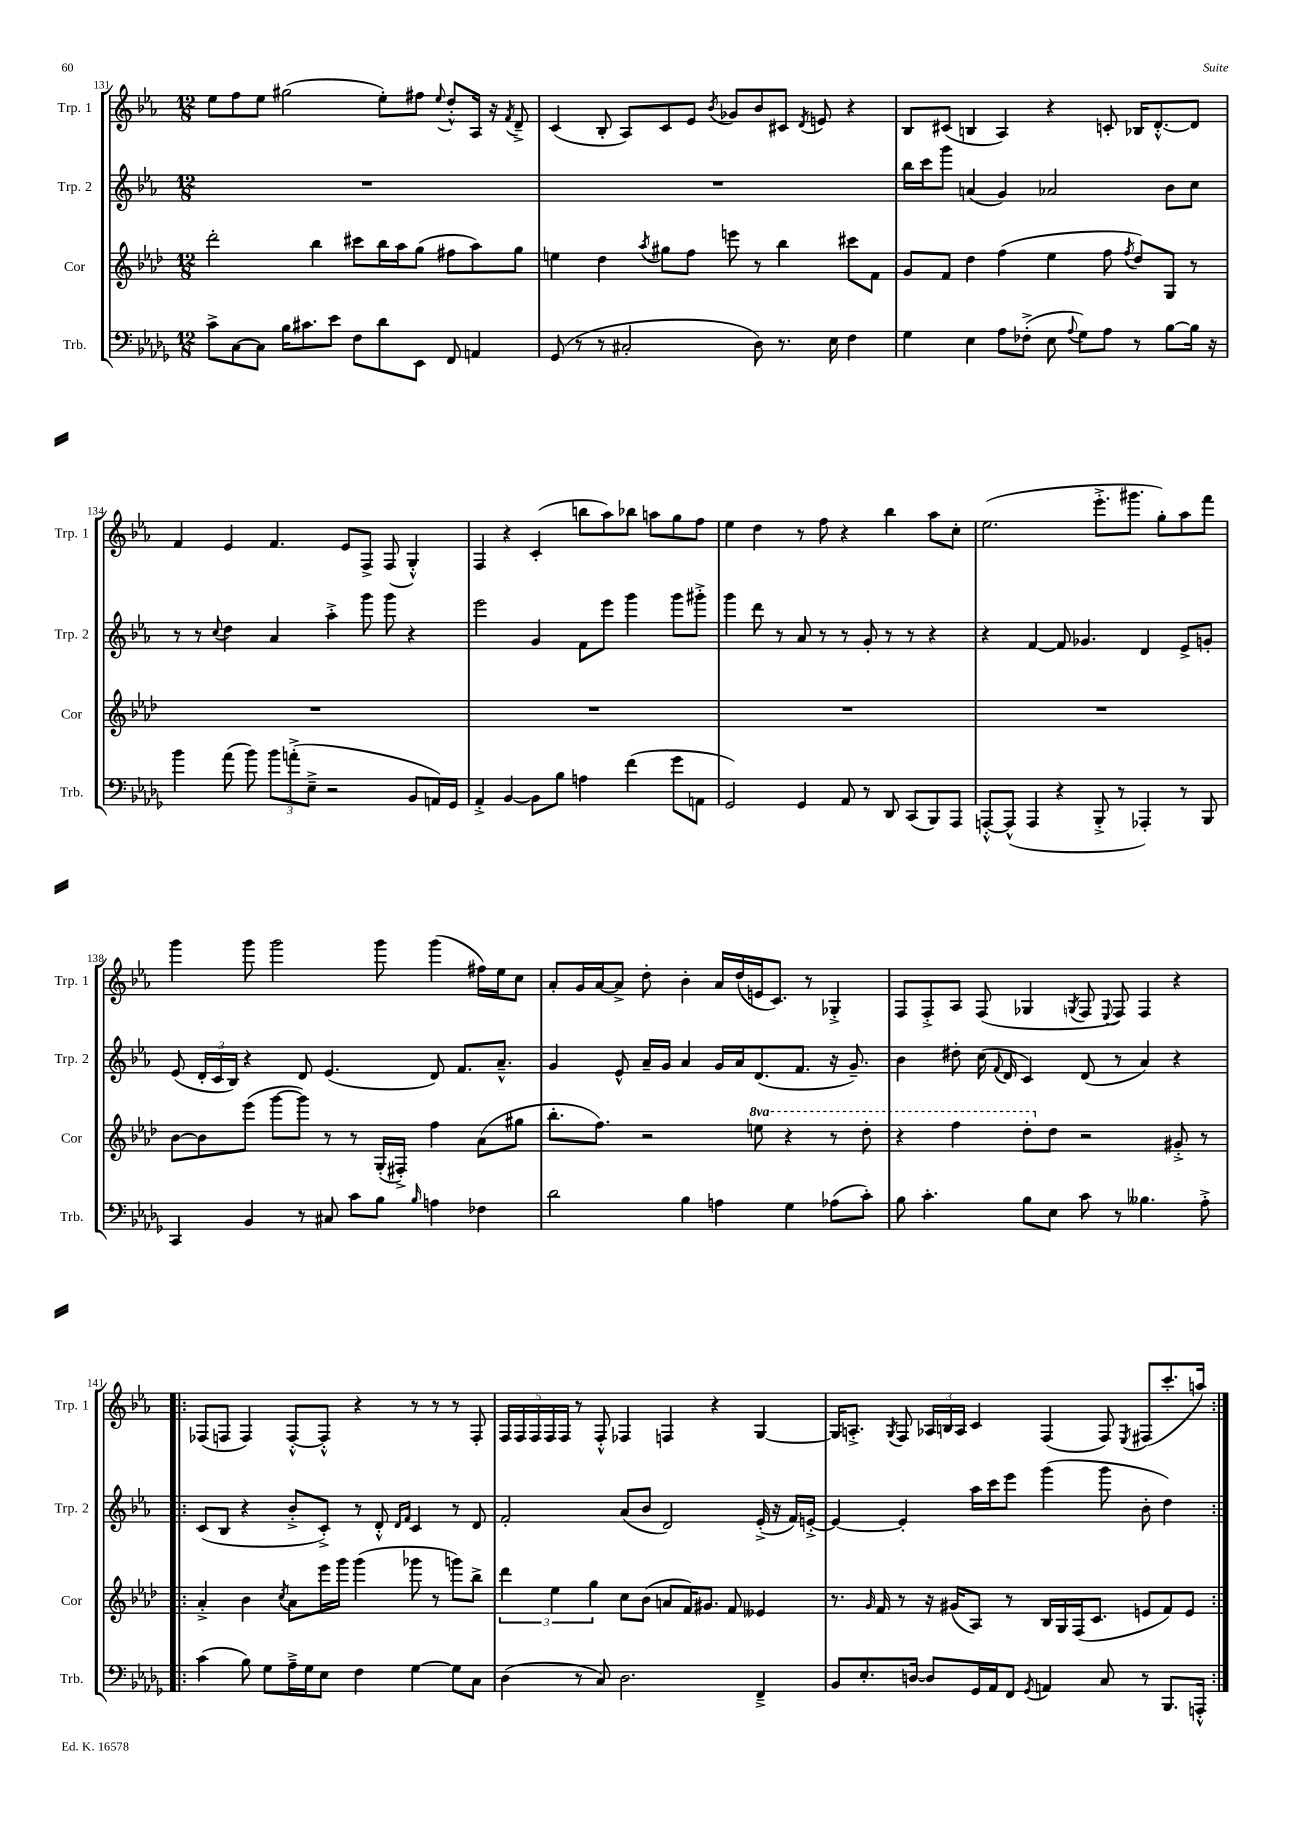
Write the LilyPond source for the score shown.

<<
\new StaffGroup <<
\new Staff = "s0" \with { instrumentName = "Trp. 1" shortInstrumentName = "Trp. 1" } {
    \clef treble \key ees \major \numericTimeSignature \time 12/8
    \autoBeamOff ees''8[ f''8 ees''8] gis''2( ees''8[-.) fis''8] \appoggiatura { ees''8 } d''8[-.-^ aes16] r16 \acciaccatura { f'8 } d'8---> |
    c'4( bes8-. aes8[) c'8 ees'8] \acciaccatura { bes'8 } ges'8[ bes'8 cis'8] \acciaccatura { d'8 } e'8 r4 |
    bes8[ cis'8]( b4 aes4) r4 c'8-. bes16[ d'8.~-.-^ d'8] |
    f'4 ees'4 f'4. ees'8[ f8]-> f8( g4-.-^) |
    f4 r4 c'4-.( b''8[ aes''8) bes''8] a''8[ g''8 f''8] |
    ees''4 d''4 r8 f''8 r4 bes''4 aes''8[ c''8]-. |
    ees''2.( ees'''8.[-.-> gis'''8.] g''8[-.) aes''8 f'''8] |
    g'''4 g'''8 g'''2 g'''8 g'''4( fis''16[) ees''16 c''8] |
    aes'8[-. g'16 aes'16~ aes'8]-> d''8-. bes'4-. aes'16[ d''16( e'16 c'8.]) r8 ges4-.-> |
    f8[ f8-.-> aes8] f8( ges4 \acciaccatura { g8 } f8 \appoggiatura { ees8 } f8) f4 r4 |
    \repeat volta 2 { fes8[( f8] f4) f8[~-.-^ f8]-.-^ r4 r8 r8 r8 f8-. |
    \tuplet 5/4 { f16[ f16 f16 f16 f16] } r8 f8-.-^ fes4 f4 r4 g4~ |
    g16[ a8.]-.-> \acciaccatura { g8 } f8 \tuplet 3/2 { aes16[ b16 aes16] } c'4 f4( f8) \acciaccatura { ees8 } fis8[( c'''8.-. a''16]) | }
}
\new Staff = "s1" \with { instrumentName = "Trp. 2" shortInstrumentName = "Trp. 2" } {
    \clef treble \key ees \major \numericTimeSignature \time 12/8
    \autoBeamOff R1. |
    R1. |
    bes''16[ c'''16 g'''8] a'4( g'4) aes'2 bes'8[ c''8] |
    r8 r8 \appoggiatura { c''8 } d''4 aes'4 aes''4-.-> g'''8 g'''8 r4 |
    ees'''2 g'4 f'8[ ees'''8] g'''4 g'''8[ gis'''8]-.-> |
    g'''4 d'''8 r8 aes'8 r8 r8 g'8-. r8 r8 r4 |
    r4 f'4~ f'8 ges'4. d'4 ees'8[-> g'8]-. |
    ees'8( \tuplet 3/2 { d'16[-. c'16 bes16]) } r4 d'8 ees'4.( d'8) f'8.[ aes'8.]---^ |
    g'4 ees'8-^ aes'16[-- g'16] aes'4 g'16[ aes'16 d'8.( f'8.] r16 g'8.--) |
    bes'4 dis''8-. c''16( \appoggiatura { f'8 } d'16 c'4) d'8( r8 aes'4) r4 |
    \repeat volta 2 { c'8[( bes8] r4 bes'8[-.-> c'8]-.->) r8 d'8-.-^ \grace { d'16[ f'16] } c'4 r8 d'8 |
    f'2-. aes'8[( bes'8] d'2) ees'16-.->( r16 f'16[) e'16]~-.-> |
    e'4~ e'4-. aes''16[ c'''16 ees'''8] g'''4( g'''8 bes'8-. d''4) | }
}
\new Staff = "s2" \with { instrumentName = "Cor" shortInstrumentName = "Cor" } {
    \clef treble \key aes \major \numericTimeSignature \time 12/8 \set Staff.ottavationMarkups = #ottavation-simple-ordinals
    \autoBeamOff des'''2-. bes''4 cis'''8[ bes''16 aes''16 g''8]( fis''8[ aes''8) g''8] |
    e''4 des''4 \acciaccatura { aes''8 } gis''8[ f''8] e'''8 r8 bes''4 cis'''8[ f'8] |
    g'8[ f'8] des''4 f''4( ees''4 f''8 \acciaccatura { f''8 } des''8[) g8] r8 |
    R1. |
    R1. |
    R1. |
    R1. |
    bes'8[~ bes'8 ees'''8]( g'''8[~ g'''8]) r8 r8 g16[-.( fis16]-.->) f''4 aes'8[( gis''8] |
    bes''8.[-. f''8.]) r2 \ottava #1 e'''8 r4 r8 des'''8-. |
    r4 f'''4 des'''8[-. \ottava #0 des''8] r2 gis'8-.-> r8 |
    \repeat volta 2 { aes'4-.-> bes'4 \acciaccatura { c''8 } aes'8[ ees'''16 g'''16] g'''4( ges'''8 r8 g'''8[) bes''8]-> |
    \tuplet 3/2 { des'''4 ees''4 g''4 } c''8[ bes'8]( a'8[ f'16) gis'8.] f'8 eeses'4 |
    r8. \grace { g'16 } f'16 r8 r16 gis'16[( aes8]) r8 bes16[ g16 f16( c'8.] e'8[ f'8) e'8] | }
}
\new Staff = "s3" \with { instrumentName = "Trb." shortInstrumentName = "Trb." } {
    \clef bass \key des \major \numericTimeSignature \time 12/8
    \autoBeamOff c'8[-> c8~ c8] bes16[ cis'8. ees'8] f8[ des'8 ees,8] f,8 a,4 |
    ges,8( r8 r8 cis2-. des8) r8. ees16 f4 |
    ges4 ees4 aes8[ fes8]-.->( ees8 \appoggiatura { aes8 } ges8[) aes8] r8 bes8[~ bes16] r16 |
    bes'4 aes'8( bes'8) \tuplet 3/2 { bes'8[ a'8-.->( ees8]---> } r2 bes,8[ a,16) ges,16] |
    aes,4-.-> bes,4~ bes,8[ bes8] a4 f'4( ges'8[ a,8] |
    ges,2) ges,4 aes,8 r8 des,8 c,8[( bes,,8) aes,,8] |
    a,,8[~-.-^ a,,8]-^( a,,4 r4 bes,,8-.-> r8 aes,,4-.) r8 bes,,8 |
    c,4 bes,4 r8 cis8 c'8[ bes8] \grace { bes16 } a4 fes4 |
    des'2 bes4 a4 ges4 aes8[( c'8]-.) |
    bes8 c'4.-. bes8[ ees8] c'8 r8 beses4. aes8-.-> |
    \repeat volta 2 { c'4( bes8) ges8[ aes16---> ges16 ees8] f4 ges4~ ges8[ c8] |
    des4( r8 c8) des2. f,4---> |
    bes,8[ ees8.-. d16]~ d8[ ges,16 aes,16 f,8] \acciaccatura { ges,8 } a,4 c8 r8 bes,,8.[ a,,16]-.-^ | }
}
>>
>>
\layout { \context { \Score currentBarNumber = #131 } }
